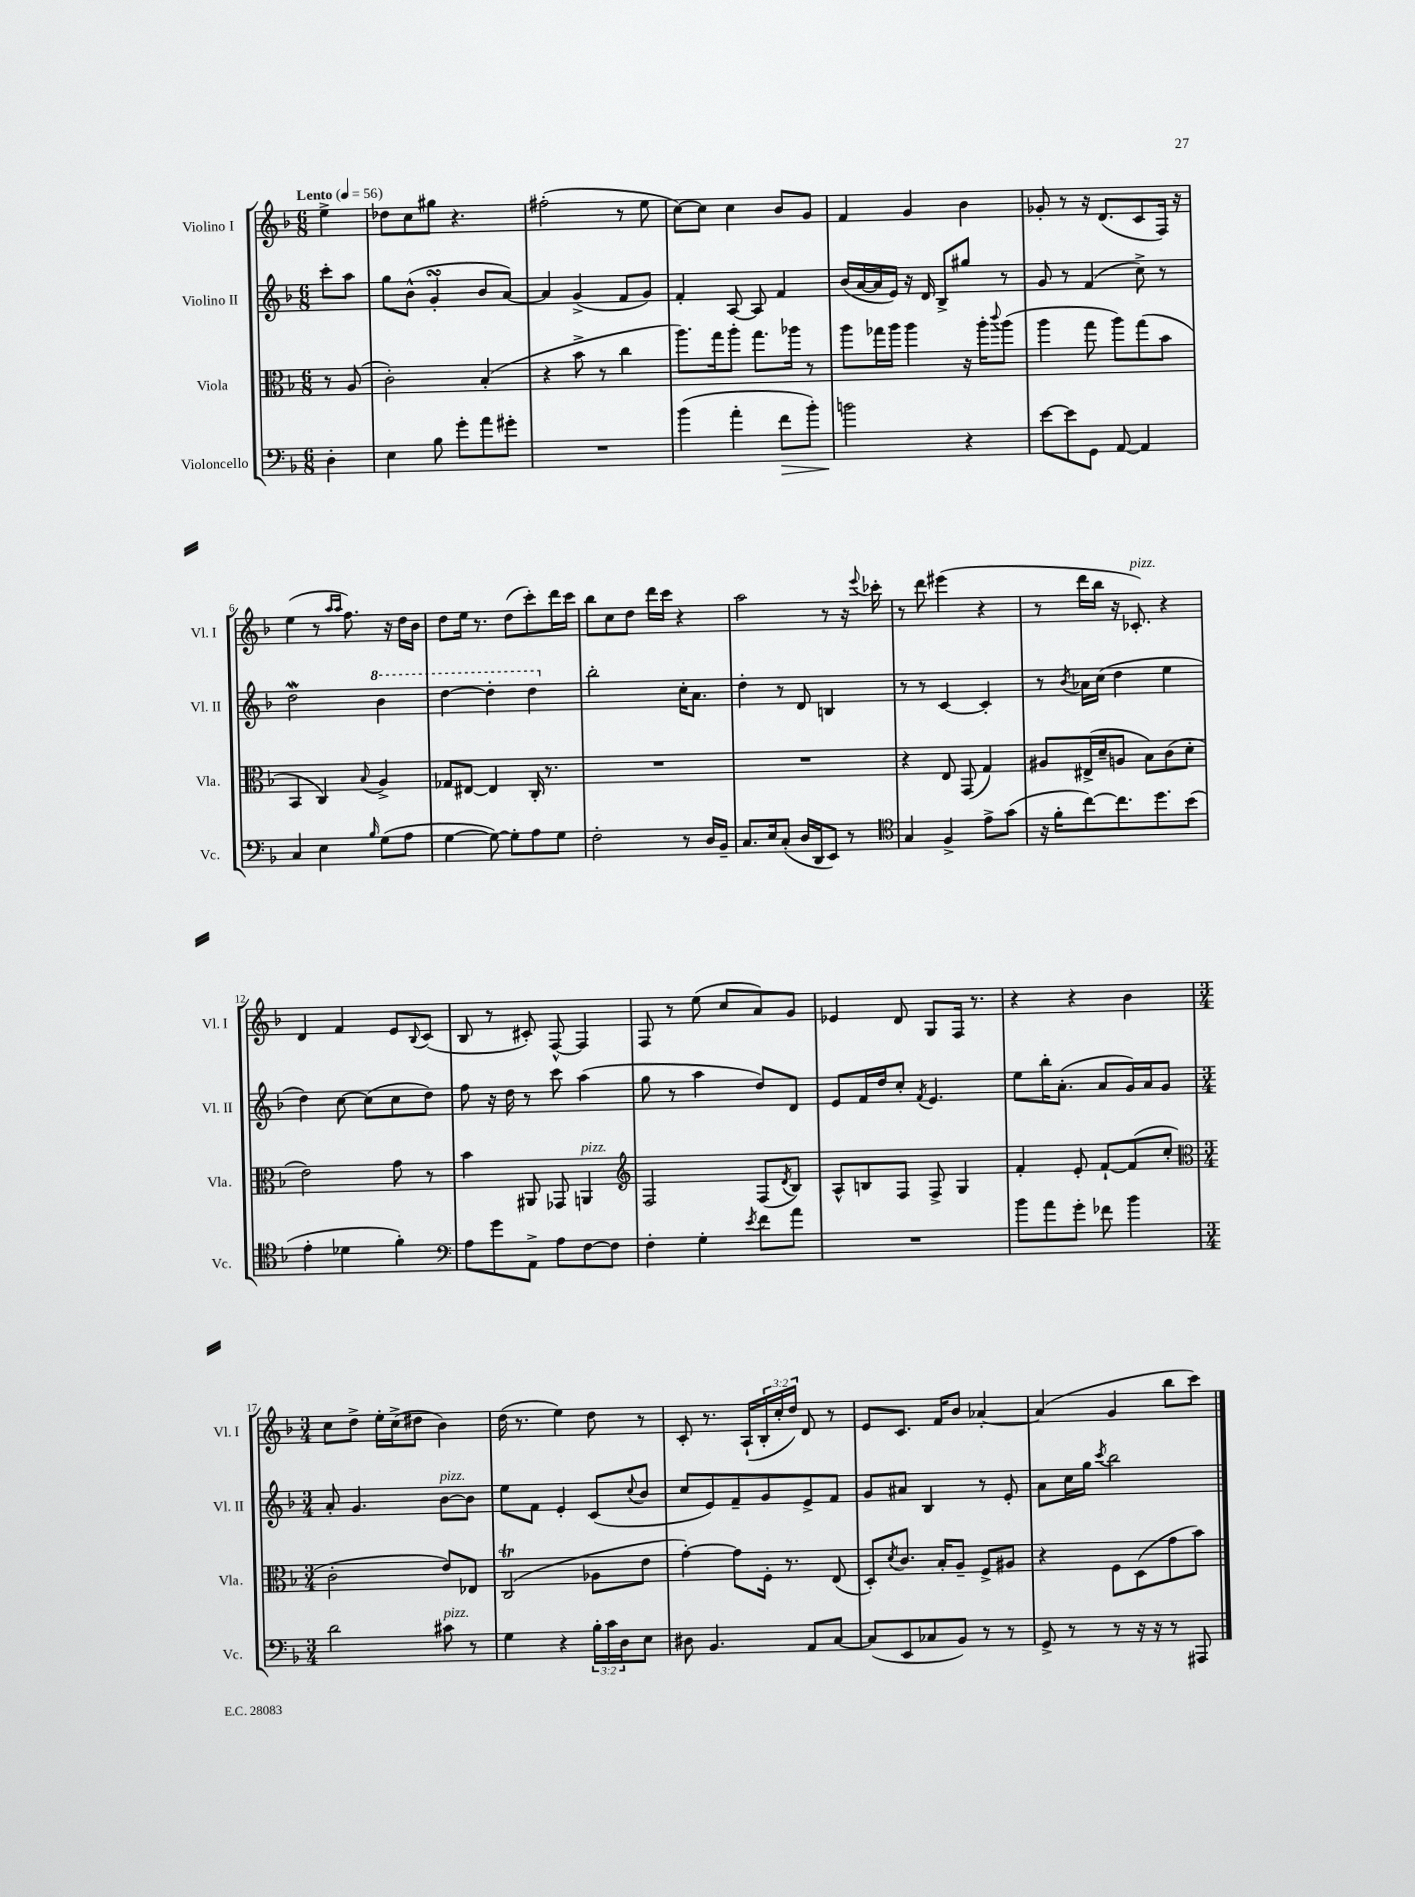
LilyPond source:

<<
\new StaffGroup <<
\new Staff = "s0" \with { instrumentName = "Violino I" shortInstrumentName = "Vl. I" } {
    \clef treble \key f \major \numericTimeSignature \time 6/8 \override Staff.TupletNumber.text = #tuplet-number::calc-fraction-text \partial 4 \tempo "Lento" 4 = 56
    e''4-> |
    des''8 c''8 gis''8 r4. |
    fis''2-.( r8 e''8 |
    c''8~) c''8 c''4 bes'8 g'8 |
    f'4 g'4 bes'4 |
    ges'8-. r8 r16 d'8.( c'8 f16) r16 |
    e''4( r8 \grace { a''16 a''16 } f''8.) r16 d''16 bes'16 |
    d''8 e''16 r8. d''8( c'''8-.) d'''16 c'''16 |
    bes''8 c''8 d''8 d'''16 c'''16 r4 |
    a''2 r8 r16 \appoggiatura { e'''8 } ces'''16-. |
    r8 d'''8 eis'''4( r4 |
    r8 d'''16 bes''16 r16 ces'8.-.^\markup { \italic "pizz." }) r4 |
    d'4 f'4 e'8 \appoggiatura { bes8 } c'8( |
    bes8 r8 cis'8-.) f8~-^ f4 |
    f8 r8 e''8( c''8 a'8) g'8 |
    ees'4 d'8 g8 f16 r8. |
    r4 r4 bes'4 |
    \numericTimeSignature \time 3/4 c''8 d''8-> e''16-. c''16->( dis''8 bes'4) |
    d''16( r8. e''4) d''8 r8 |
    c'8-. r8. a16-!( \tuplet 3/2 { bes16-. c''16-. d''16) } d'8 r8 |
    e'8 c'8. f'16 bes'8 aes'4~-. |
    aes'4( g'4 bes''8 c'''8) \bar "|." |
}
\new Staff = "s1" \with { instrumentName = "Violino II" shortInstrumentName = "Vl. II" } {
    \clef treble \key f \major \numericTimeSignature \time 6/8 \partial 4
    c'''8-. a''8 |
    g''8 bes'8-^( g'4-.\turn bes'8 a'8~) |
    a'4 g'4->( f'8 g'8) |
    f'4-. a8~ a8 f'4 |
    bes'16( a'16~ a'16 e'16) r16 d'16 bes8-> gis''8 r8 |
    g'8 r8 f'4( c''8->) r8 |
    d''2\mordent \ottava #1 bes''4 |
    d'''4~ d'''4-. d'''4 \ottava #0 |
    bes''2-. c''16-. a'8. |
    d''4-. r8 d'8 b4 |
    r8 r8 c'4~ c'4-. |
    r8 \acciaccatura { bes'8 } aes'16 c''16( d''4 e''4 |
    d''4) c''8~ c''8( c''8 d''8) |
    f''8 r16 d''16 r8 c'''8 a''4( |
    g''8 r8 a''4 d''8) d'8 |
    e'8 f'16 d''16 c''8-. \acciaccatura { f'8 } e'4. |
    e''8 bes''16-. a'8.-.( a'8 g'16) a'16 g'8 |
    \numericTimeSignature \time 3/4 a'8-. g'4. bes'8~^\markup { \italic "pizz." } bes'8 |
    e''8 f'8 e'4-. c'8( \appoggiatura { c''8 } bes'8 |
    c''8 e'8) f'8-- g'8 e'8-> f'8 |
    g'8 ais'8 bes4 r8 e'8-. |
    a'8 c''16 g''16 \acciaccatura { c'''8 } bes''2 \bar "|." |
}
\new Staff = "s2" \with { instrumentName = "Viola" shortInstrumentName = "Vla." } {
    \clef alto \key f \major \numericTimeSignature \time 6/8 \partial 4
    r8 a8( |
    c'2-.) bes4-.( |
    r4 bes'8-> r8 c''4 |
    a''8.) g''16 a''8-. g''8. aes''16 r8 |
    a''8 ges''16 a''16 a''4 r16 a''16-. \appoggiatura { c'''8 } a''8( |
    a''4 g''8 a''8) g''8( bes'8 |
    bes,4 c4) \appoggiatura { bes8 } a4-> |
    ges8 eis8~ eis4 c16-. r8. |
    R2. |
    R2. |
    r4 e8 g,8( g4) |
    ais8 eis16->( d'16-- a8 bes8) c'8( d'8-. |
    e'2) g'8 r8 |
    bes'4 ais,8 ges,8 a,4^\markup { \italic "pizz." } |
    \clef treble f2 f8( \acciaccatura { d'8 } bes8) |
    a8-^ b8 f8 f8-> g4 |
    f'4-. e'8-. f'8~-! f'8( c''8-. |
    \numericTimeSignature \time 3/4 \clef alto c'2-. e'8) ees8 |
    c2\trill( aes8 e'8 |
    g'4~-.) g'8 f16-. r8. e8( |
    d8-.) \acciaccatura { d'8 } c'8. bes16-. a8-- f8-> ais8 |
    r4 f8 d8( g'8 bes'8) \bar "|." |
}
\new Staff = "s3" \with { instrumentName = "Violoncello" shortInstrumentName = "Vc." } {
    \clef bass \key f \major \numericTimeSignature \time 6/8 \override Staff.TupletNumber.text = #tuplet-number::calc-fraction-text \partial 4
    d4-. |
    e4 bes8 g'8-. a'8 gis'8-. |
    R2. |
    bes'4( a'4-. f'8\> bes'8-.) |
    b'2\! r4 |
    e'8~ e'8 g,8 a,8~ a,4 |
    c4 e4 \grace { bes16 } g8( a8 |
    g4~ g8~) g8-. a8 g8 |
    f2-. r8 d16 bes,16-- |
    c8. e16 c8-.( d16 d,16 e,8) r8 |
    \clef tenor g4 f4-> e'8-> g'8( |
    r16 f'16-. c''8~) c''8. d''8. bes'8( |
    e'4-. des'4 f'4-.) |
    \clef bass a8 g'8 a,8-> a8 f8~ f8 |
    f4-. g4-. \acciaccatura { e'8 } f'8 a'8 |
    R2. |
    bes'8 a'8 g'8-. fes'8 bes'4 |
    \numericTimeSignature \time 3/4 d'2 cis'8^\markup { \italic "pizz." } r8 |
    g4 r4 \tuplet 3/2 { bes16-. c'16 d16 } e8 |
    dis8 bes,4. a,8 c8~ |
    c8( e,8 ces8 bes,8) r8 r8 |
    g,8-> r8 r8 r16 r16 r8 ais,,8 \bar "|." |
}
>>
>>
